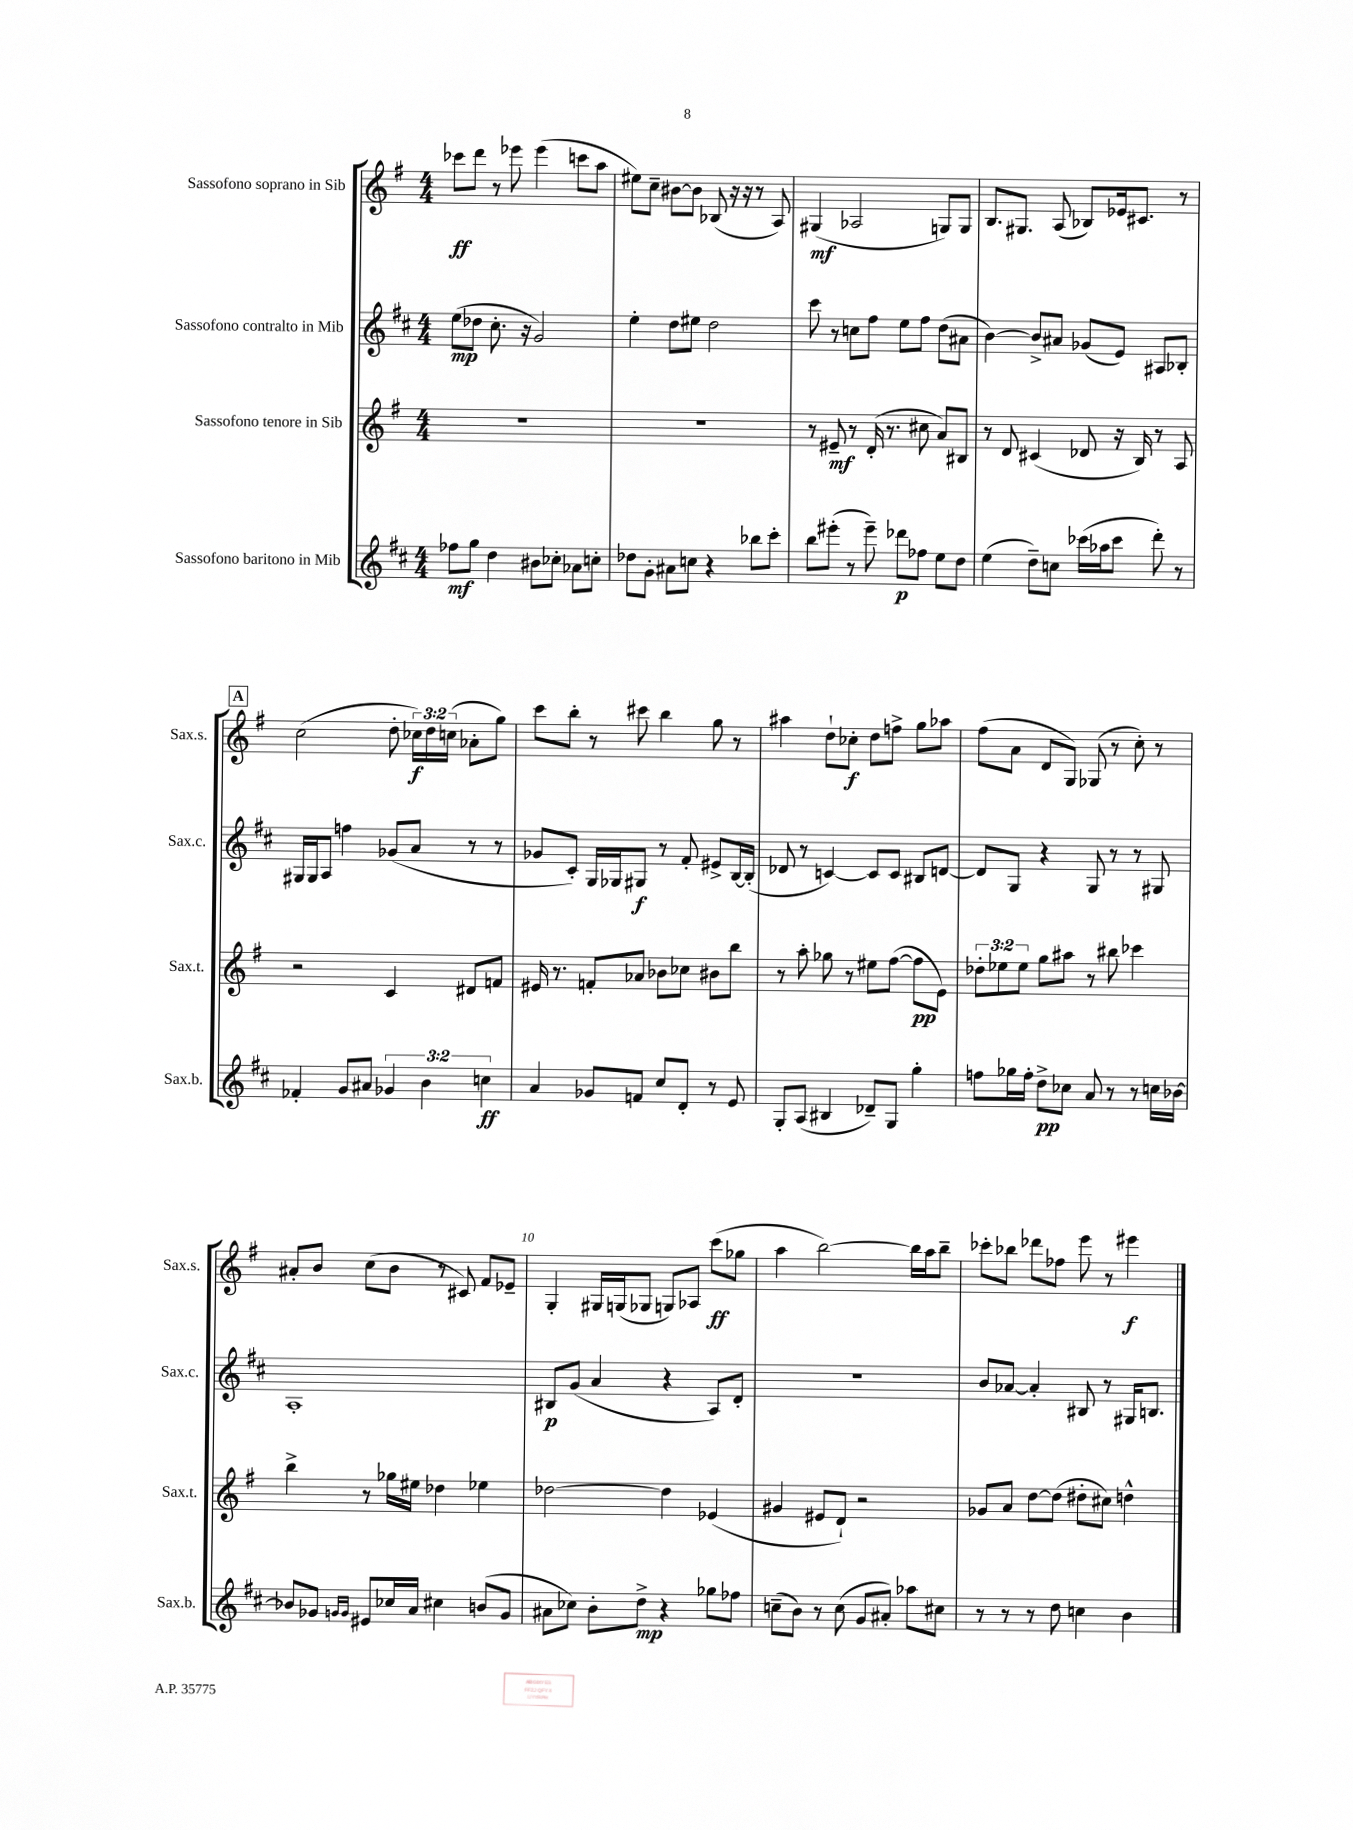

**kern	**kern	**kern	**kern
*staff4	*staff3	*staff2	*staff1
*clefG2	*clefG2	*clefG2	*clefG2
*k[f#c#]	*k[f#]	*k[f#c#]	*k[f#]
*M4/4	*M4/4	*M4/4	*M4/4
8ff-\L	1r	(8ee\L	8ccc-\L
8gg\J	.	8dd-\J	8ddd\J
4dd\	.	8.cc#'\	8r
.	.	.	8eee-\
.	.	16r	.
8b#\L	.	2g/)	(4eee-\
8cc-'\J	.	.	.
8a-\L	.	.	8ccc\L
8cc'\J	.	.	8aa\J
=	=	=	=
8dd-\L	1r	4ee'\	8ee#\L)
8g'\J	.	.	8cc~\J
8a#\L	.	8dd\L	[8b#\L
8cc\J	.	8ee#\J	8b#\]J
4r	.	2dd\	(8B-/
.	.	.	16r
.	.	.	16r
8bb-\L	.	.	8r
8ccc#'\J	.	.	8A/)
=	=	=	=
8bb\L	8r	8ccc#\	(4G#/
(8eee#'\J	8e#~/	8r	.
8r	8r	8cc\L	2A-/
8eee#~\)	(16d'/	8ff#\J	.
.	8.r	.	.
8ddd-\L	.	8ee\L	.
8ff-\J	8cc#\	8ff#\J	.
8ee\L	8a/L)	(8dd\L	8G/L)
8dd\J	8B#/J	8a#\J	8G/J
=	=	=	=
(4ee\	8r	[4b\)	8.B/L
.	8d/	.	.
.	.	.	8.G#/J
8dd~\L)	(4c#/	8b^/]L	.
8cc\J	.	8a#/J	(8A/
(16ccc-\LL	8d-/	(8g-/L	8B-/L)
16aa-\J	.	.	.
8ccc-\J	16r	8e/J)	16e-/k
.	16B/)	.	8.c#/J
8ddd'\)	8r	8A#/L	.
8r	8A/	8B-'/J	8r
=	=	=	=
4f-'/	2r	16G#/LL	(2cc\
.	.	16G#/J	.
.	.	8A/J	.
8g/L	.	4ff\	.
8a#/J	.	.	.
6g-/	4c/	(8g-/L	8dd'\
.	.	8a/J	24cc-\LL)
6b\	.	.	24dd\
.	.	.	(24cc\JJ
.	8d#/L	8r	8a-'\L
6cc\	.	.	.
.	8f/J	8r	8gg\J)
=	=	=	=
4a/	16e#/	8g-/L	8ccc\L
.	8.r	.	.
.	.	8c#'/J)	8bb'\J
8g-/L	8f'/L	16G/LL	8r
.	.	16G-/J	.
8f/J	8a-/J	8G#/J	8ccc#\
8cc#/L	8b-\L	8r	4bb\
8d'/J	8cc-\J	8f#'/	.
8r	8b#\L	8e#^/L	8gg\
8e/	8bb\J	[16B/L	8r
.	.	(16B'/]JJ	.
=	=	=	=
8G'/L	8r	8d-/	4aa#\
(8A/J	8aa'\	8r	.
4B#/	8gg-\	[4c/)	8dd`\L
.	8r	.	8cc-'\J
8d-~/L)	8ee#\L	8c/]L	8dd\L
8G/J	([8ff#\J	8c/J	8ff^\J
4gg'\	8ff#\]L	8B#/L	8gg\L
.	8e\J)	[8d/J	8aa-\J
=	=	=	=
8ff\L	12dd-'\L	8d/]L	(8ff#\L
.	12ee-\	.	.
16gg-\L	.	8G/J	8a\J
.	12ee-\J	.	.
16ff'\JJ	.	.	.
8dd^\L	8gg\L	4r	8d/L
8cc-\J	8aa#\J	.	8G/J)
8a/	8r	8G/	(8G-/
8r	8bb#\	8r	8r
8r	4ccc-\	8r	8cc'\)
16cc\LL	.	8G#/	8r
[16b-\JJ	.	.	.
=	=	=	=
8b-/]L	4bb^\	1A'	8a#'/L
8g-/J	.	.	8b/J
16qqg/LL	.	.	.
16qqg/JJ	.	.	.
8e#/L	8r	.	(8cc\L
16cc-/L	16gg-\LL	.	8b\J
16a/JJ	16ee#\JJ	.	.
4cc#\	4dd-\	.	8r
.	.	.	8c#/)
(8b/L	4ee-\	.	8f#/L
8g/J	.	.	8e-~/J
=	=	=	=
8a#\L	[2dd-\	8B#/L	4G'/
8cc-\J)	.	(8g/J	.
8b'\L	.	4a/	16G#/LL
.	.	.	(16G/J
8dd^\J	.	.	8G-/J
4r	4dd-\]	4r	8G/L)
.	.	.	8A-/J
8gg-\L	(4e-/	8A/L)	(8ccc\L
8ff-\J	.	8d'/J	8gg-\J
=	=	=	=
(8cc~\L	4g#/	1r	4aa\
8b\J)	.	.	.
8r	8e#/L	.	[2bb\)
(8cc\	8d`/J)	.	.
8g/L	2r	.	.
8a#'/J)	.	.	.
8aa-\L	.	.	16bb\]LL
.	.	.	16aa\J
8cc#\J	.	.	8bb~\J
=	=	=	=
8r	8g-/L	8b/L	8ccc-'\L
8r	8a/J	[8a-/J	8bb-\J
8r	[8dd\L	4a-'/]	8ddd-\L
8dd\	(8dd\]J	.	8ff-\J
4cc\	8dd#'\L	8B#/	8eee\
.	8cc#\J)	8r	8r
4b\	4dd^^\	16G#/LK	4eee#\
.	.	8.B/J	.
==	==	==	==
*-	*-	*-	*-
